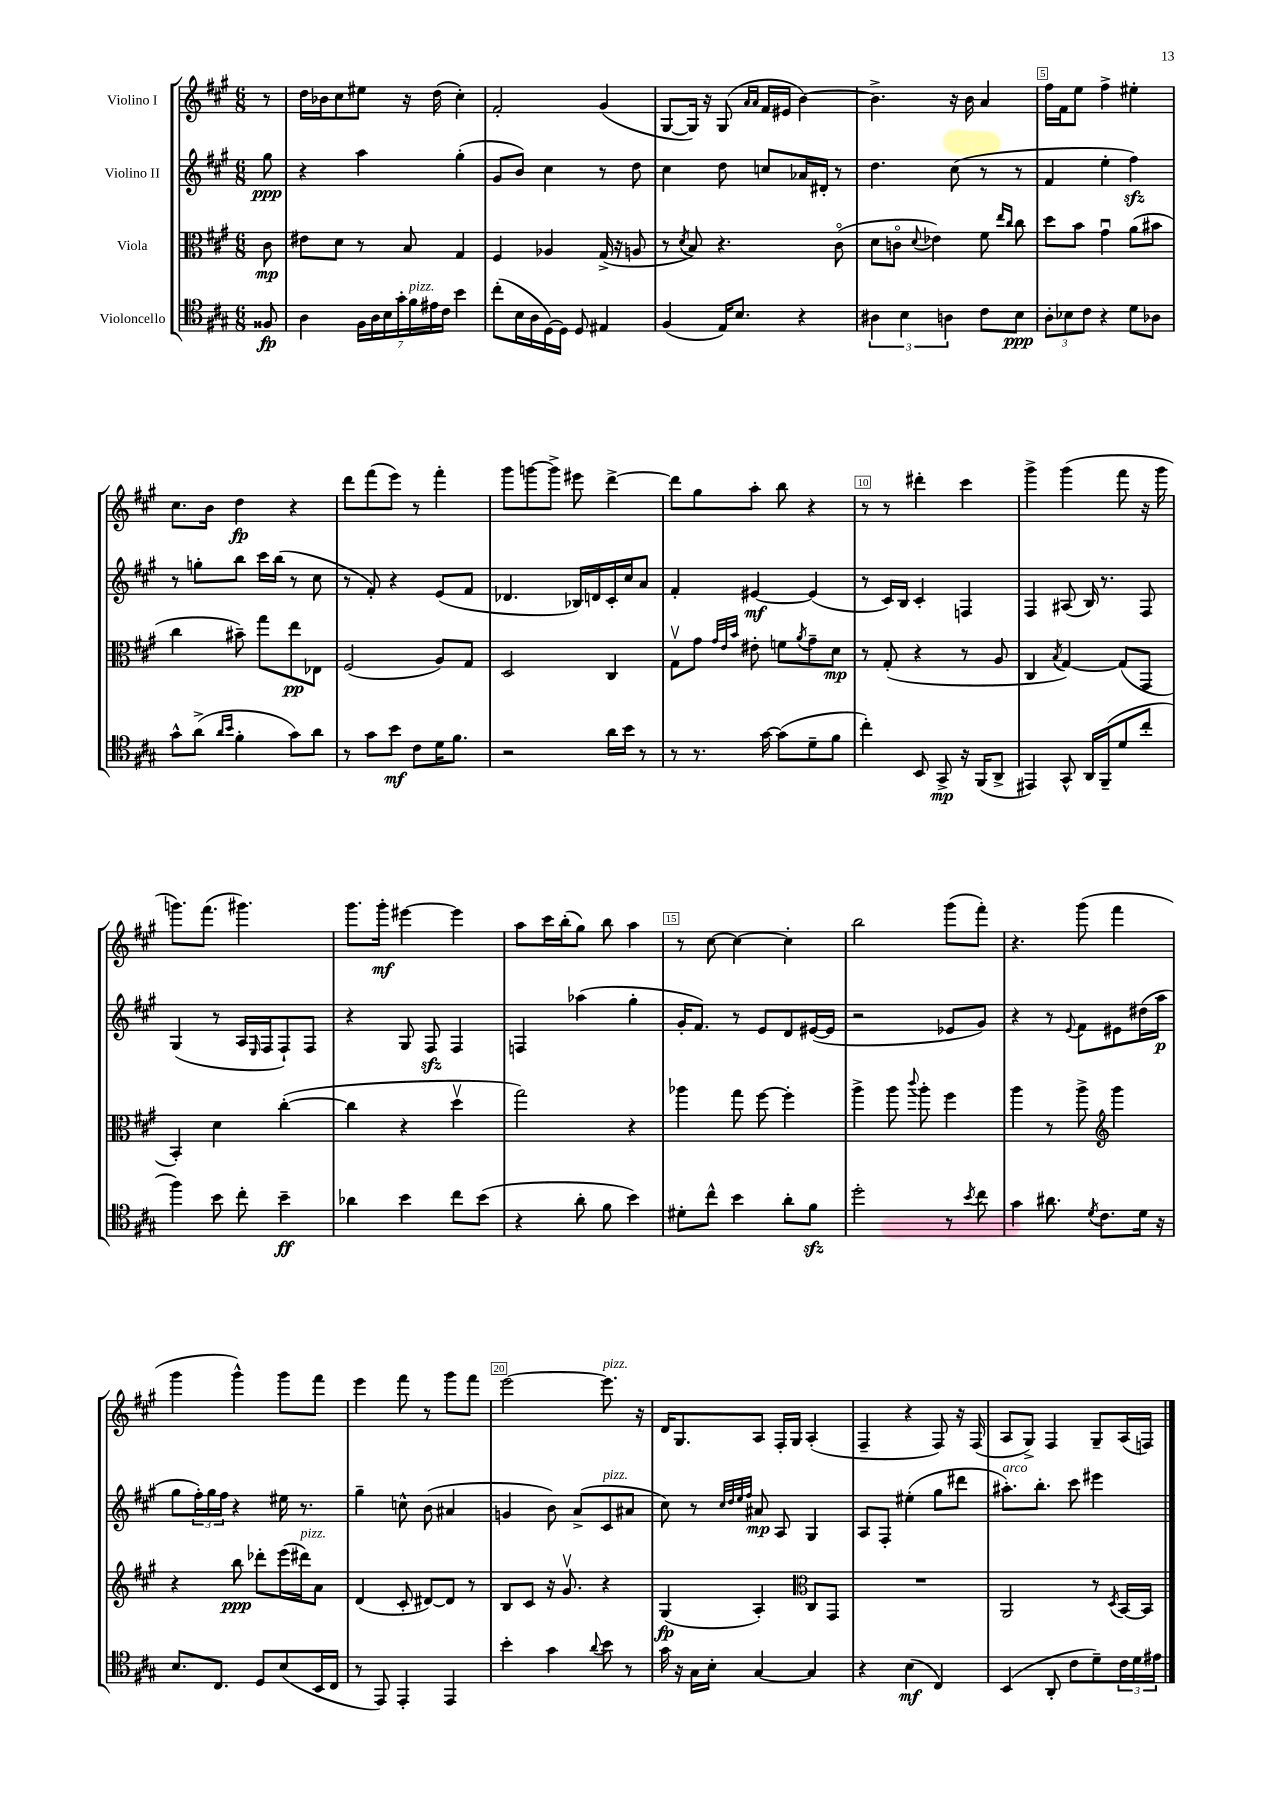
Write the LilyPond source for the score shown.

<<
\new StaffGroup <<
\new Staff = "s0" \with { instrumentName = "Violino I" } {
    \clef treble \key a \major \numericTimeSignature \time 6/8 \partial 8
    r8 |
    d''16 bes'16 cis''8 eis''8 r16 d''16( cis''4-.) |
    fis'2-. gis'4( |
    gis8~ gis16) r16 gis8( \grace { a'16 a'16 } fis'16 eis'16 b'4~) |
    b'4.-> r16 b'16 a'4 |
    fis''16 fis'16 e''8 fis''4-> eis''4-. |
    cis''8. b'16 d''4\fp r4 |
    d'''8 fis'''8( e'''8) r8 fis'''4-. |
    gis'''8 g'''8~ g'''8-> eis'''8 d'''4~-> |
    d'''8 gis''8 a''8-. b''8 r4 |
    r8 r8 dis'''4-. cis'''4 |
    gis'''4-> gis'''4( fis'''8 r16 gis'''16 |
    g'''8.) fis'''8.( gis'''4.) |
    gis'''8. gis'''16-.\mf eis'''4~ eis'''4 |
    a''8 cis'''16 b''16-.( gis''8) b''8 a''4 |
    r8 cis''8~ cis''4~ cis''4-. |
    b''2 gis'''8( fis'''8-.) |
    r4. gis'''8( fis'''4 |
    gis'''4 gis'''4-^) gis'''8 fis'''8 |
    e'''4 fis'''8 r8 gis'''8 fis'''8 |
    e'''2~ e'''8.^\markup { \italic "pizz." } r16 |
    d'16 gis8. a8 fis16-. gis16 a4-.( |
    fis4-- r4 fis8) r16 fis16( |
    a8 gis8->) fis4 gis8-- a16( f16) \bar "|." |
}
\new Staff = "s1" \with { instrumentName = "Violino II" } {
    \clef treble \key a \major \numericTimeSignature \time 6/8 \partial 8
    gis''8\ppp |
    r4 a''4 gis''4-.( |
    gis'8 b'8) cis''4 r8 d''8 |
    cis''4 d''8 c''8 aes'16 dis'16-. r8 |
    d''4. cis''8( r8 r8 |
    fis'4 e''4-. fis''4\sfz) |
    r8 g''8-. b''8 cis'''16 b''16( r8 cis''8 |
    r8 fis'8-.) r4 e'8( fis'8 |
    des'4. bes16) d'16 cis'16-. cis''16 a'8 |
    fis'4-. eis'4~\mf eis'4( |
    r8 cis'16) b16 cis'4-. f4 |
    fis4 ais8( b16) r8. fis8 |
    gis4( r8 a16 \grace { e16 } fis16 fis8-!) fis8 |
    r4 gis8 fis8\sfz fis4 |
    f4 aes''4( gis''4-. |
    gis'16-. fis'8.) r8 e'8 d'8 eis'16~( eis'16 |
    r2 ees'8 gis'8) |
    r4 r8 \appoggiatura { e'8 } fis'8 eis'8 dis''16( a''16\p |
    gis''8 \tuplet 3/2 { fis''16-.) gis''16 fis''16 } r4 eis''16 r8. |
    gis''4-- c''8-^ b'8( ais'4 |
    g'4 b'8) a'8->( cis'8^\markup { \italic "pizz." } ais'8 |
    cis''8) r8 \grace { cis''32 d''32 e''32 fis''32 } ais'8\mp a8 gis4 |
    a8 fis8-. eis''4-.( gis''8 dis'''8 |
    ais''8.-.^\markup { \italic "arco" }) b''8.-. cis'''8 eis'''4 \bar "|." |
}
\new Staff = "s2" \with { instrumentName = "Viola" } {
    \clef alto \key a \major \numericTimeSignature \time 6/8 \partial 8
    cis'8\mp |
    eis'8 d'8 r8 b8 gis4 |
    fis4 aes4 gis16->( r16 a8 |
    r8 \acciaccatura { d'8 } b8) r4. cis'8\flageolet( |
    d'8 c'8\flageolet \appoggiatura { d'8 } ees'4) fis'8 \grace { e''16 cis''16 } cis''8 |
    d''8 b'8 gis'4\downbow a'8( bis'8 |
    cis''4 bis'8--) gis''8 e''8\pp ees8 |
    fis2( a8) gis8 |
    d2 cis4 |
    gis8\upbow gis'8 \grace { gis'32 e'32 b'32 } eis'8-. f'8 \acciaccatura { a'8 } gis'8-- d'8\mp |
    r8 gis8-.( r4 r8 a8 |
    cis4 \acciaccatura { b8 } gis4~) gis8( gis,8 |
    b,4-.) d'4 cis''4~-.( |
    cis''4 r4 d''4\upbow |
    gis''2) r4 |
    aes''4 gis''8 fis''8~ fis''4-. |
    a''4-> a''8 \appoggiatura { cis'''8 } a''8-. fis''4 |
    a''4 r8 a''8-> \clef treble gis'''4 |
    r4 b''8\ppp des'''8-. e'''16( dis'''16^\markup { \italic "pizz." }) a'8 |
    d'4( cis'8-. dis'8~) dis'8 r8 |
    b8 cis'8 r16 gis'8.\upbow r4 |
    gis4\fp( a4-.) \clef alto cis8 gis,8 |
    R2. |
    a,2 r8 \acciaccatura { d8 } b,16~ b,16 \bar "|." |
}
\new Staff = "s3" \with { instrumentName = "Violoncello" } {
    \clef tenor \key a \major \numericTimeSignature \time 6/8 \partial 8
    fisis8\fp |
    a4 \tuplet 7/4 { fis16 a16 b16 gis'16-. fis'16^\markup { \italic "pizz." } eis'16 cis'16 } b'4 |
    cis''8-.( b16 a16 d16~) d16 d8 eis4 |
    fis4( e16) b8. r4 |
    \tuplet 3/2 { ais4 b4 a4 } cis'8 b8\ppp |
    \tuplet 3/2 { a8-. bes8 cis'8 } r4 d'8 aes8 |
    gis'8-^ a'8->( \grace { a'16 b'16 } fis'4-. gis'8) a'8 |
    r8 gis'8 b'8\mf cis'8 d'16 fis'8. |
    r2 a'16 b'16 r8 |
    r8 r8. gis'16~ gis'8( d'8-- fis'8 |
    cis''4-.) b,8 gis,8->\mp r16 fis,16( a,8-> |
    eis,4) gis,8-^ a,16 fis,16--( d'8 cis''8-. |
    fis''4) b'8 cis''8-. b'4--\ff |
    aes'4 b'4 cis''8 b'8( |
    r4 a'8-. fis'8 b'4) |
    dis'8-. cis''8-^ b'4 a'8-. fis'8\sfz |
    d''2-. r8 \acciaccatura { b'8 } cis''8 |
    gis'4 ais'8. \acciaccatura { d'8 } cis'8. d'16 r16 |
    b8. cis8. d8 b8( b,16 cis16 |
    r8 e,8) e,4-. e,4 |
    b'4-. gis'4 \appoggiatura { a'8 } b'8 r8 |
    gis'16 r16 gis16 b16-. gis4~ gis4 |
    r4 b4\mf( cis4) |
    b,4( a,8-. cis'8 d'8--) \tuplet 3/2 { cis'16 d'16 eis'16 } \bar "|." |
}
>>
>>
\layout { \context { \Score \override BarNumber.break-visibility = ##(#f #t #t) barNumberVisibility = #(every-nth-bar-number-visible 5) \override BarNumber.stencil = #(make-stencil-boxer 0.1 0.3 ly:text-interface::print) } }
